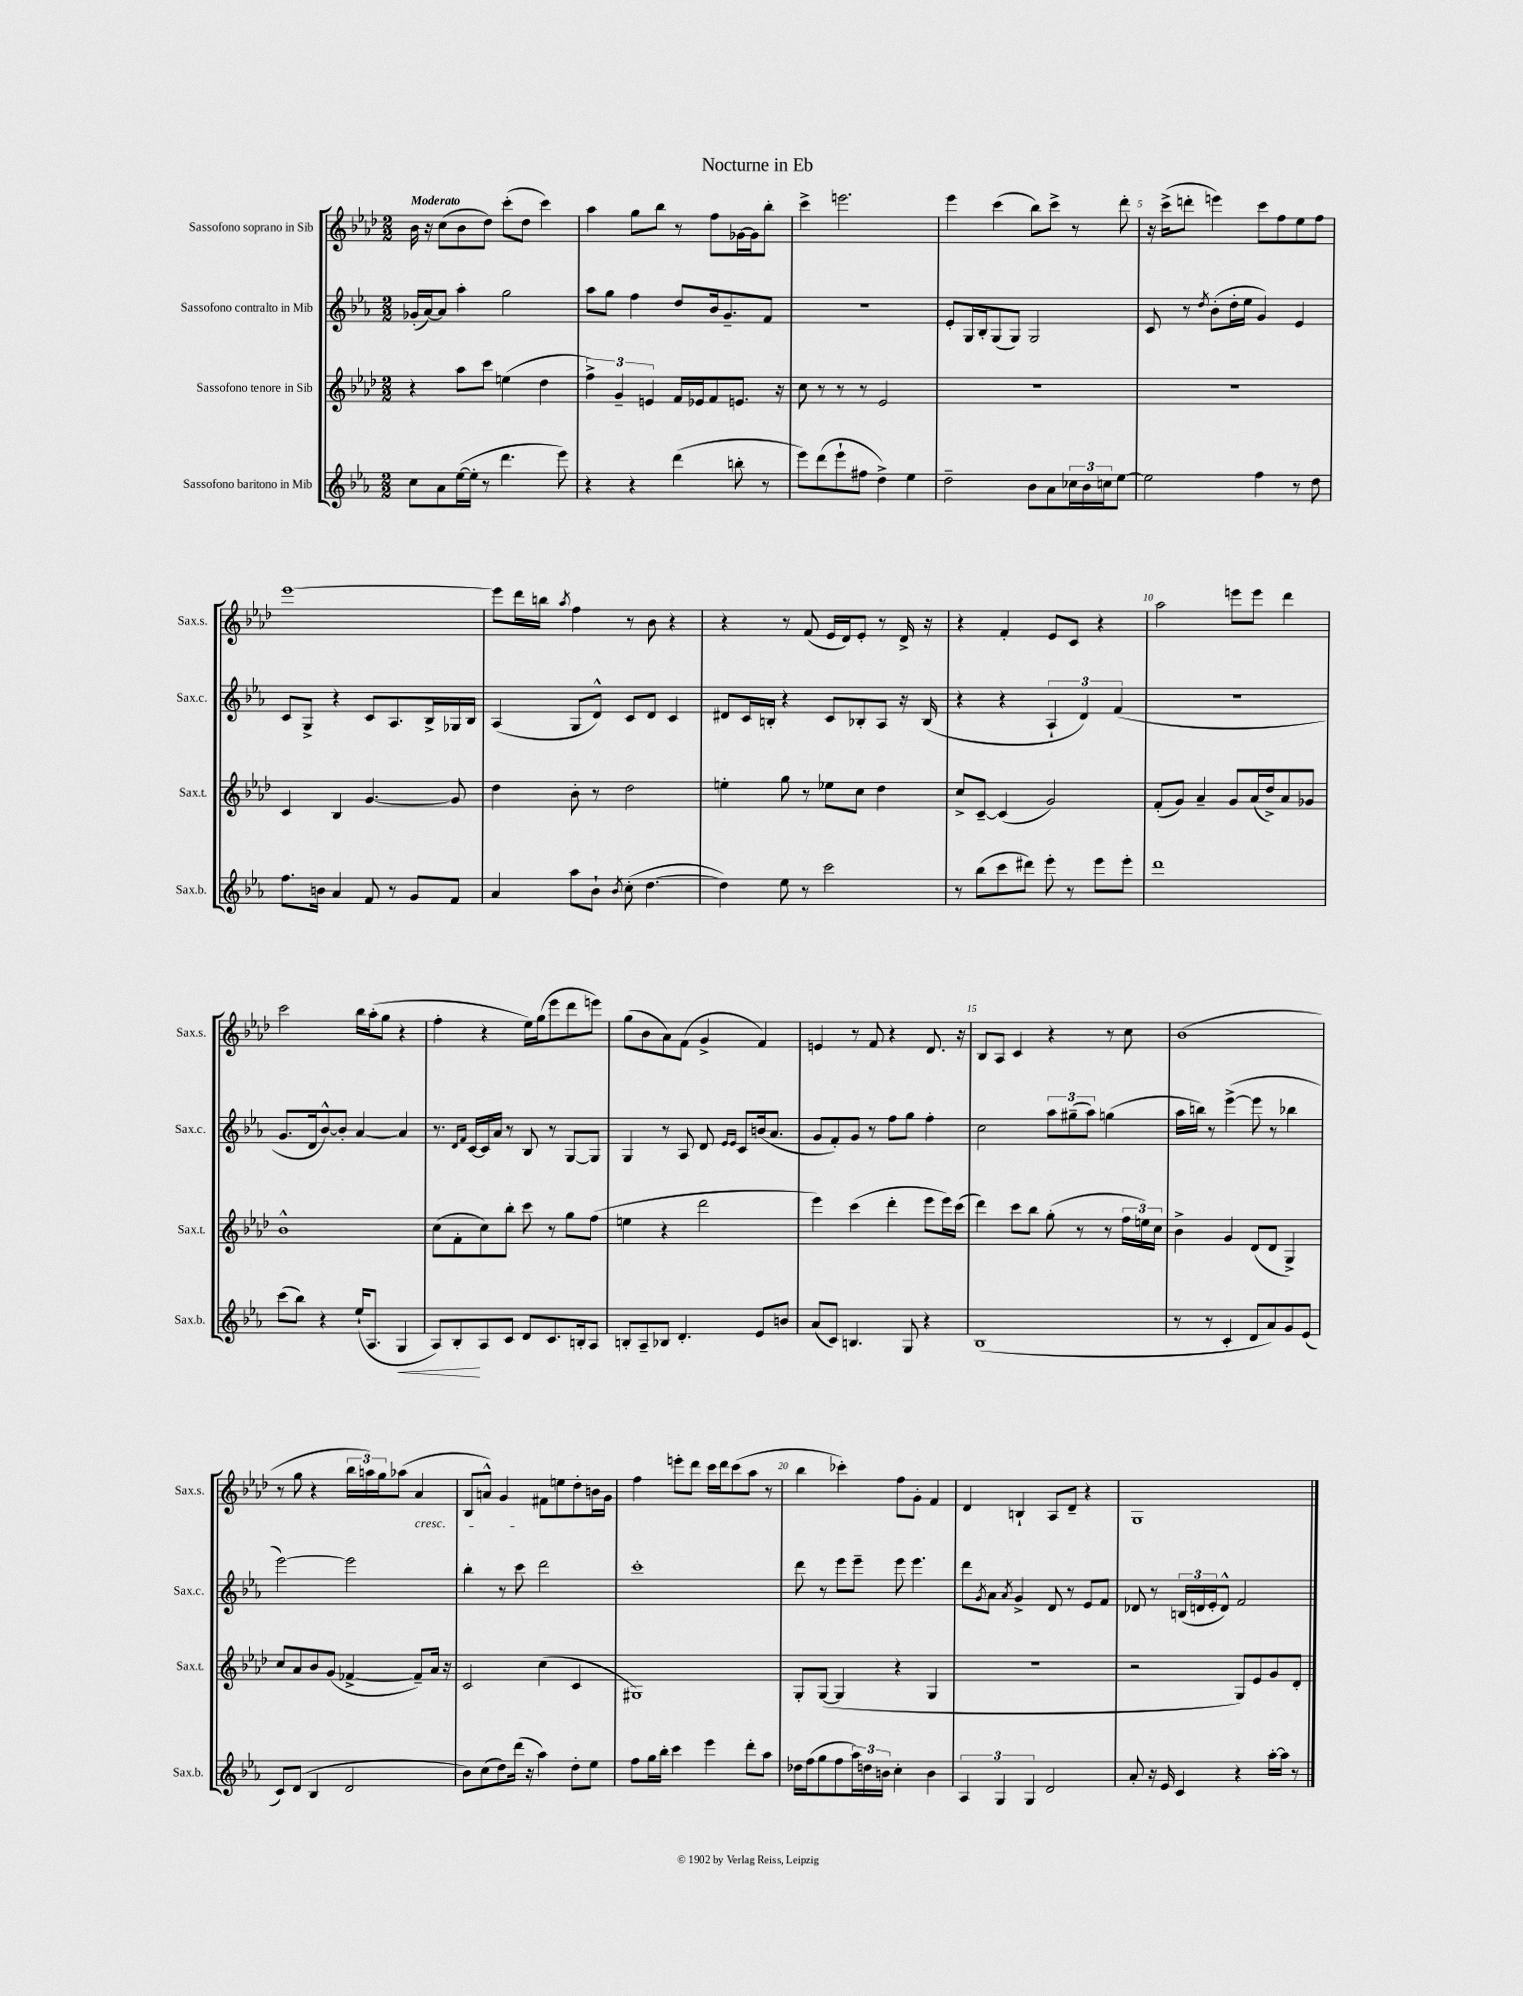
\header { title = "Nocturne in Eb" }
<<
\new StaffGroup <<
\new Staff = "s0" \with { instrumentName = "Sassofono soprano in Sib" shortInstrumentName = "Sax.s." } {
    \clef treble \key aes \major \numericTimeSignature \time 2/2 \tempo "Moderato"
    bes'16 r16 c''8( bes'8 des''8) c'''8-.( des''8 c'''4) |
    aes''4 g''8 bes''8 r8 f''8 ges'16~ ges'16 bes''8-. |
    c'''4-> e'''2. |
    ees'''4 c'''4( bes''8) c'''8-> r8 des'''8-. |
    r16 c'''16->( d'''8-. e'''4) c'''8 f''8 ees''8 f''8 |
    ees'''1~ |
    ees'''8 des'''16 b''16 \acciaccatura { aes''8 } f''4 r8 bes'8 r4 |
    r4 r8 f'8( ees'16 des'16) ees'8-. r8 des'16-> r16 |
    r4 f'4-. ees'8 c'8 r4 |
    aes''2 e'''8 e'''8 des'''4 |
    c'''2 bes''16 aes''16-.( g''8 r4 |
    f''4-. r4 ees''16) g''16( ees'''8 des'''8 e'''8) |
    g''8( bes'8 aes'8) f'8( g'4-> f'4) |
    e'4 r8 f'8 r4 des'8. r16 |
    bes8 aes8 c'4 r4 r8 c''8 |
    bes'1( |
    r8 g''8 r4 \tuplet 3/2 { bes''16 a''16) g''16 } aes''8( aes'4\cresc |
    bes8 a'8-^) g'4\! fis'8 e''8 des''8-. b'16 g'16 |
    f''4 e'''8-. des'''8 c'''16 des'''16 c'''8( aes''8 r8 |
    bes''4 ces'''4-.) f''8 g'8-. f'4 |
    des'4 b4-! aes8 des'8-- r4 |
    g1 \bar "|." |
}
\new Staff = "s1" \with { instrumentName = "Sassofono contralto in Mib" shortInstrumentName = "Sax.c." } {
    \clef treble \key ees \major \numericTimeSignature \time 2/2
    ges'16-.( aes'16~) aes'8 aes''4-. g''2 |
    aes''8 g''8 f''4 d''8 bes'16 g'8.-- f'8 |
    R1 |
    ees'8-. g16 bes16-. g8( g8) g2 |
    c'8 r8 \acciaccatura { d''8 } bes'8-.( d''16-. ees''16 g'4) ees'4 |
    c'8 g8-> r4 c'8 aes8. bes16-> ges16 bes16 |
    aes4( g8 d'8-^) c'8 d'8 c'4 |
    dis'8 c'16 b16-. r4 c'8 bes8-. aes8 r16 bes16( |
    r4 r4 \tuplet 3/2 { aes4-! d'4) f'4( } |
    R1 |
    g'8. d'16 bes'8~-^) bes'8-. aes'4~ aes'4 |
    r8. \grace { d'16 f'16 } c'16~ c'16 aes'16 r8 bes8 r8 g8~ g8 |
    g4 r8 aes8 d'8 \grace { ees'16 ees'16 } c'8 b'16( aes'8. |
    g'8 f'8-.) g'8 r8 f''8 g''8 f''4-. |
    c''2 \tuplet 3/2 { aes''8 gis''8--( aes''8) } g''4( |
    aes''16 b''16) r8 ees'''4~->( ees'''8 r8 bes''4 |
    ees'''2~) ees'''2 |
    bes''4-. r8 c'''8 d'''2 |
    c'''1-. |
    d'''8 r8 ees'''8 ees'''8-- ees'''8 ees'''4. |
    d'''8 \acciaccatura { g'8 } aes'8 \acciaccatura { aes'8 } g'4-> d'8 r8 ees'8 f'8 |
    des'8 r8 \tuplet 3/2 { b16( d'16 ees'16-. } d'8-^) f'2 \bar "|." |
}
\new Staff = "s2" \with { instrumentName = "Sassofono tenore in Sib" shortInstrumentName = "Sax.t." } {
    \clef treble \key aes \major \numericTimeSignature \time 2/2
    r4 aes''8 c'''8 e''4( des''4 |
    \tuplet 3/2 { f''4->) g'4-- e'4 } f'16 ees'16 f'8 e'8. r16 |
    c''8 r8 r8 r8 ees'2 |
    R1 |
    R1 |
    c'4 bes4 g'4.~ g'8 |
    des''4 bes'8-. r8 des''2 |
    e''4-. g''8 r8 ees''8 c''8 des''4 |
    c''8-> c'8~-- c'4( g'2) |
    f'8-.( g'8) aes'4-- g'8 aes'16( des''16->) aes'8 ges'8 |
    bes'1-^ |
    c''8( f'8-. c''8) bes''8-. c'''8 r8 g''8 f''8( |
    e''4 r4 des'''2 |
    ees'''4) c'''4( des'''4-. ees'''8 ees'''16) c'''16( |
    des'''4) c'''8 bes''8 g''8-.( r8 r8 \tuplet 3/2 { f''16 e''16) c''16 } |
    bes'4-> g'4 des'8( des'8 g4->) |
    c''8 aes'8 bes'8 g'8( fes'4~-> fes'8--) aes'16 r16 |
    c'2 c''4( c'4 |
    gis1) |
    g8-. g8~( g4 r4 g4 |
    R1 |
    r2 g8) ees'8 g'8 des'8-. \bar "|." |
}
\new Staff = "s3" \with { instrumentName = "Sassofono baritono in Mib" shortInstrumentName = "Sax.b." } {
    \clef treble \key ees \major \numericTimeSignature \time 2/2
    c''8 aes'8 ees''16~( ees''16-. r8 d'''4. ees'''8) |
    r4 r4 d'''4( b''8-. r8 |
    ees'''8) d'''8( ees'''8-! fis''8 d''4->) ees''4 |
    d''2-- bes'8 aes'8 \tuplet 3/2 { ces''16 bes'16 c''16 } ees''8~ |
    ees''2 f''4 r8 d''8 |
    f''8. b'16 aes'4 f'8 r8 g'8 f'8 |
    aes'4 aes''8 bes'8-! \acciaccatura { bes'8 } c''8-.( d''4.~ |
    d''4) ees''8 r8 c'''2 |
    r8 bes''8( c'''8 dis'''8) ees'''8-. r8 ees'''8 ees'''8-. |
    d'''1 |
    c'''8( bes''8) r4 ees''16-!( aes8. g4\< |
    aes8) bes8-.\! aes8 c'8 d'8 c'8. b16-. aes8 |
    b8-. aes8-- bes8 d'4.-. ees'8 b'8 |
    aes'8( c'8) b4. g8 r4 |
    bes1( |
    r8 r8 c'4-. d'8 aes'8) g'8 ees'8( |
    c'8) d'8( bes4 d'2 |
    bes'8) c''8( d''8) d'''16( r16 aes''4) d''8-. ees''8 |
    f''8 g''16 bes''16-. c'''4 ees'''4 d'''8-. aes''8 |
    des''16 f''16( g''8 f''8 \tuplet 3/2 { aes''16) d''16 b'16 } c''4-. b'4 |
    \tuplet 3/2 { aes4 g4 g4 } d'2 |
    aes'8-. r16 ees'16 c'4 r4 aes''16~-. aes''16 r8 \bar "|." |
}
>>
>>
\layout { \context { \Score \override BarNumber.break-visibility = ##(#f #t #t) barNumberVisibility = #(every-nth-bar-number-visible 5) } }
